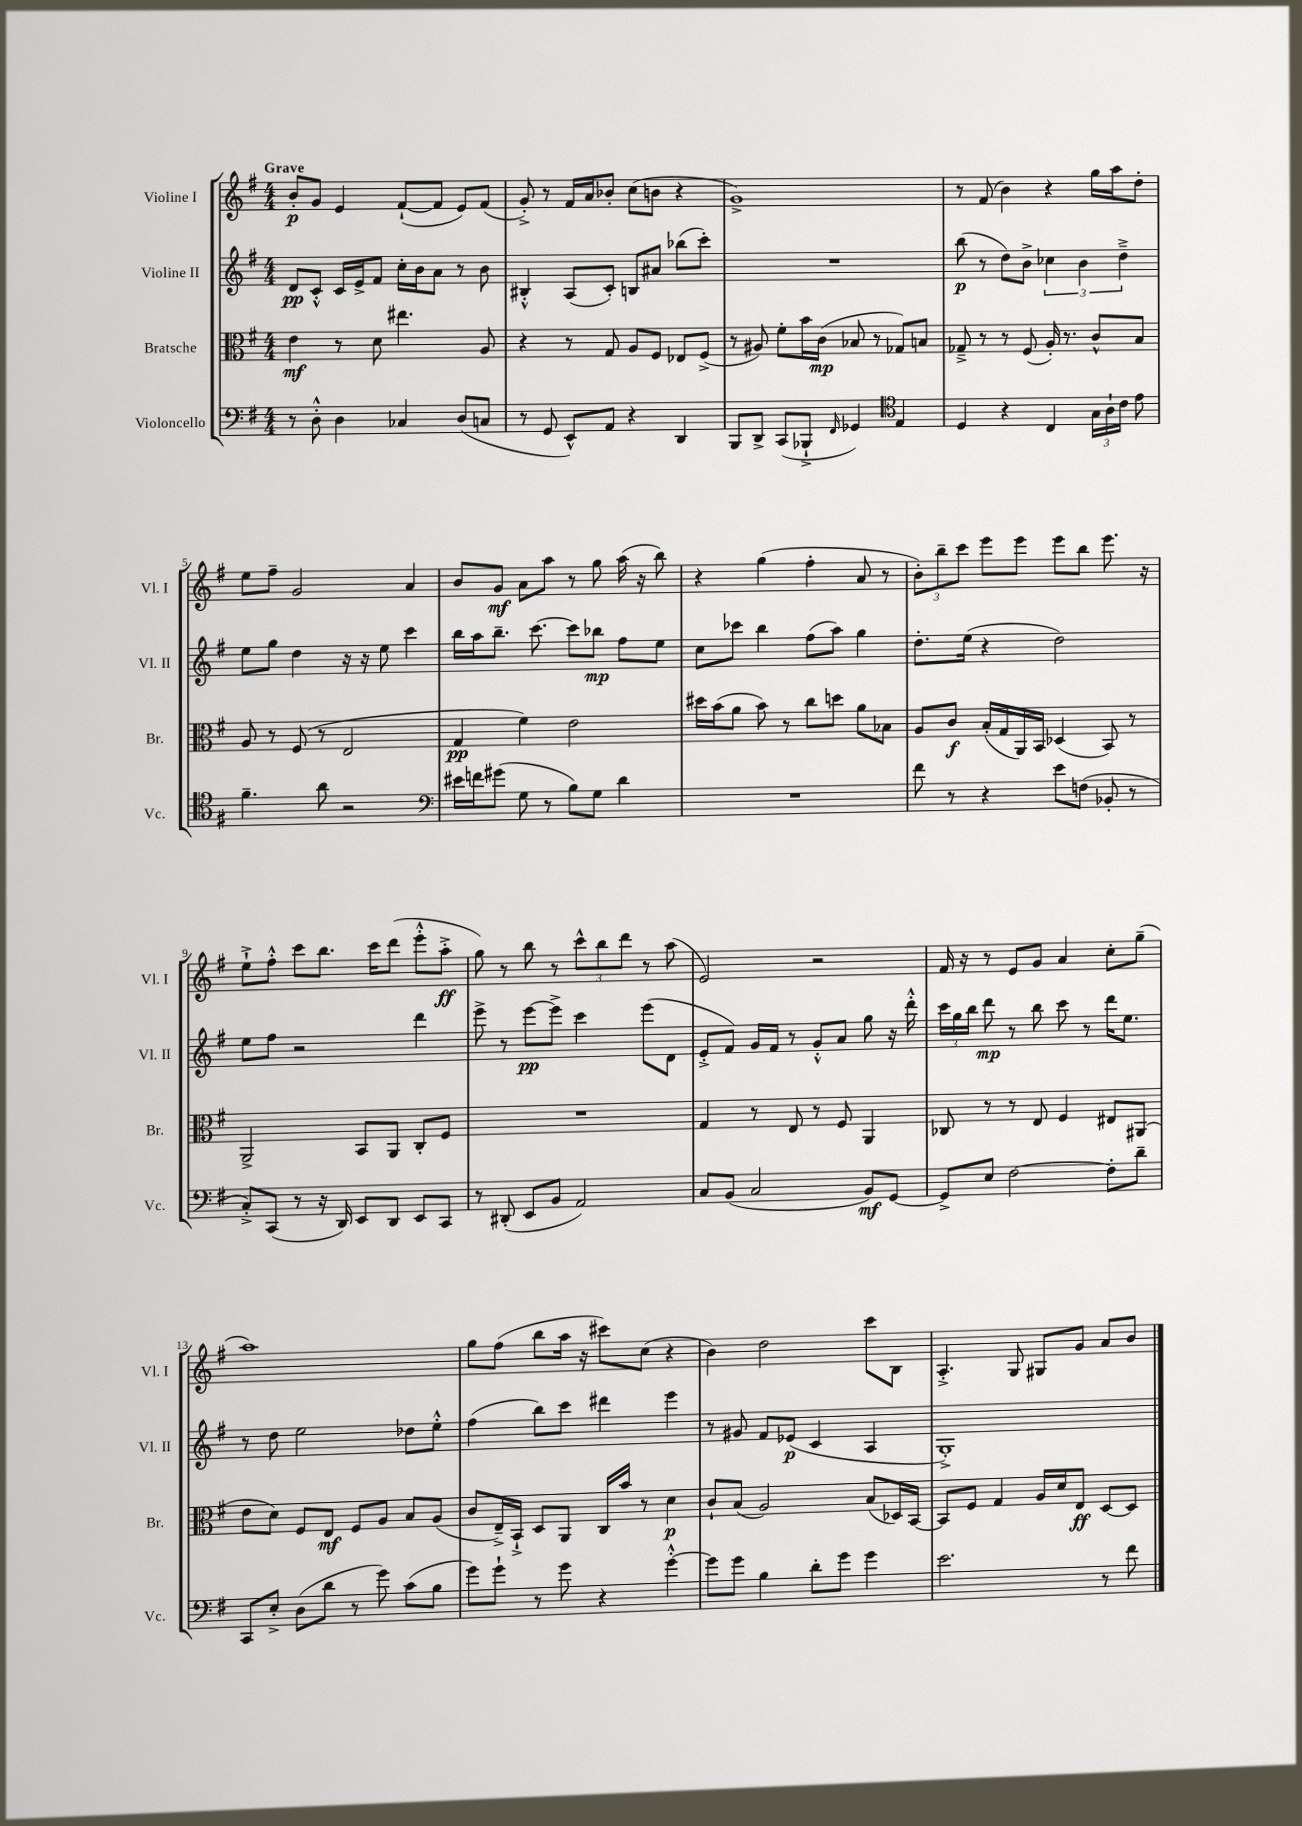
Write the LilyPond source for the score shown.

<<
\new StaffGroup <<
\new Staff = "s0" \with { instrumentName = "Violine I" shortInstrumentName = "Vl. I" } {
    \clef treble \key g \major \numericTimeSignature \time 4/4 \tempo "Grave"
    \autoBeamOff b'8[-.\p g'8] e'4 fis'8[~-!( fis'8] e'8[) fis'8]( |
    g'8-.->) r8 fis'16[ a'16 bes'8]-. c''8[( b'8] r4 |
    g'1->) |
    r8 fis'8( b'4) r4 g''16[ a''16 d''8]-. |
    e''8[ fis''8]-- g'2 a'4 |
    b'8[ g'8]\mf a'8[ a''8] r8 g''8 a''16( r16 b''8) |
    r4 g''4( fis''4-. a'8 r8 |
    \tuplet 3/2 { b'8[-.) b''8-- c'''8] } e'''8[ e'''8] e'''8[ b''8] e'''8. r16 |
    e''8[-!-> fis''8]-.-^ c'''8[ b''8.] c'''16[ d'''8]( e'''8[-.-^ a''8]-.->\ff |
    g''8) r8 b''8 r8 \tuplet 3/2 { c'''8[-^ b''8 d'''8] } r8 a''8( |
    e'2) r2 |
    fis'16 r16 r8 e'8[ g'8] a'4 c''8[-. g''8]--( |
    a''1) |
    g''8[ fis''8]( b''8[ a''16] r16 cis'''8[) c''8]( r4 |
    b'4) d''2 c'''8[ b8] |
    a4.-.-> g8 gis8[ g'8] a'8[ b'8] \bar "|." |
}
\new Staff = "s1" \with { instrumentName = "Violine II" shortInstrumentName = "Vl. II" } {
    \clef treble \key g \major \numericTimeSignature \time 4/4
    \autoBeamOff d'8[\pp c'8]-.-^ c'16[ e'16-> fis'8] c''16[-. b'16 a'8] r8 b'8 |
    bis4-.-^ a8[( c'8]-.) b8[ ais'8] bes''8[( c'''8]-.) |
    R1 |
    b''8\p( r8 d''8[) b'8]-> \tuplet 3/2 { ces''4 b'4 d''4---> } |
    e''8[ g''8] d''4 r16 r16 e''8 c'''4 |
    b''16[ a''16 b''8.]-- c'''8.~ c'''8[ bes''8]\mp fis''8[ e''8] |
    c''8[ ces'''8] b''4 fis''8[( a''8]) g''4 |
    d''8.[-. e''16]( r4 d''2) |
    e''8[ fis''8] r2 d'''4 |
    e'''8-> r8 e'''8[~\pp e'''8]-> c'''4 e'''8[( d'8] |
    e'8[-.-> fis'8]) g'16[ fis'16] r8 g'8[-.-^ a'8] g''8 r16 d'''16-.-^ |
    \tuplet 3/2 { c'''16[ g''16 b''16] } d'''8\mp r8 b''8 c'''8 r8 d'''16[ e''8.] |
    r8 d''8 e''2 des''8[ e''8]-.-^ |
    fis''4( b''8[) c'''8] dis'''4 e'''4 |
    r8 gis'8 fis'8[ ees'8]\p( c'4 a4 |
    g1-.->) \bar "|." |
}
\new Staff = "s2" \with { instrumentName = "Bratsche" shortInstrumentName = "Br." } {
    \clef alto \key g \major \numericTimeSignature \time 4/4
    \autoBeamOff e'4\mf r8 d'8 eis''4. a8 |
    r4 r8 g8 a8[ fis8] ees8[ fis8]->( |
    r8 ais8) fis'8[-. b'16 c'16]\mp( bes8 r8 ges8[) b8] |
    ges8---> r8 r8 fis8( a16-.) r8. c'8[-^ b8] |
    a8 r8 fis8( r8 e2 |
    g4\pp fis'4) e'2 |
    dis''16[ b'16( a'8] b'8) r8 c''8[ d''8] a'8[ bes8] |
    a8[ c'8]\f b16[-.( g16 a,16) b,16] des4( b,8) r8 |
    a,2-> b,8[ a,8] c8[-. fis8] |
    R1 |
    g4 r8 e8 r8 fis8 a,4 |
    ces8 r8 r8 e8 fis4 eis8[ ais,8]( |
    e'8[ d'8]) fis8[ e8]\mf fis8[ a8] b8[ a8]( |
    c'8[ e16--->) b,16]-!-> d8[ a,8] c16[ b'16] r8 d'4\p |
    c'8[-! b8]( a2) b8[( des16) b,16]~ |
    b,8[ fis8] g4 a16[ d'16 e8]\ff d8[~ d8] \bar "|." |
}
\new Staff = "s3" \with { instrumentName = "Violoncello" shortInstrumentName = "Vc." } {
    \clef bass \key g \major \numericTimeSignature \time 4/4
    \autoBeamOff r8 d8-.-^ d4 ces4 d8[( c8] |
    r8 g,8 e,8[-^) a,8] r4 d,4 |
    b,,8[ d,8]-> c,8[( bes,,8]-!-> \grace { fis,16 } ges,4) \clef tenor e4 |
    d4 r4 c4 \tuplet 3/2 { g16[ a16-! c'16] } e'8 |
    fis'4.-- a'8 r2 |
    \clef bass eis'16[ f'16 gis'8]( g8 r8 b8[) g8] d'4 |
    R1 |
    fis'8 r8 r4 e'8[ f8]( bes,8-. r8 |
    c8[-.->) c,8]( r8 r16 d,16) e,8[ d,8] e,8[ c,8] |
    r8 dis,8-.( e,8[ b,8] a,2) |
    c8[ b,8]( c2 b,8[\mf) g,8]~ |
    g,8[-> e8] fis2~ fis8[-. d'8]-- |
    c,8[ e8]-.-> d8[( d'8] r8 g'8) c'8[( b8] |
    g'8[) g'8]-! r8 g'8 r4 g'4~-.-^ |
    g'8[ g'8] b4 d'8[-. g'8] g'4 |
    e'2. r8 fis'8 \bar "|." |
}
>>
>>
